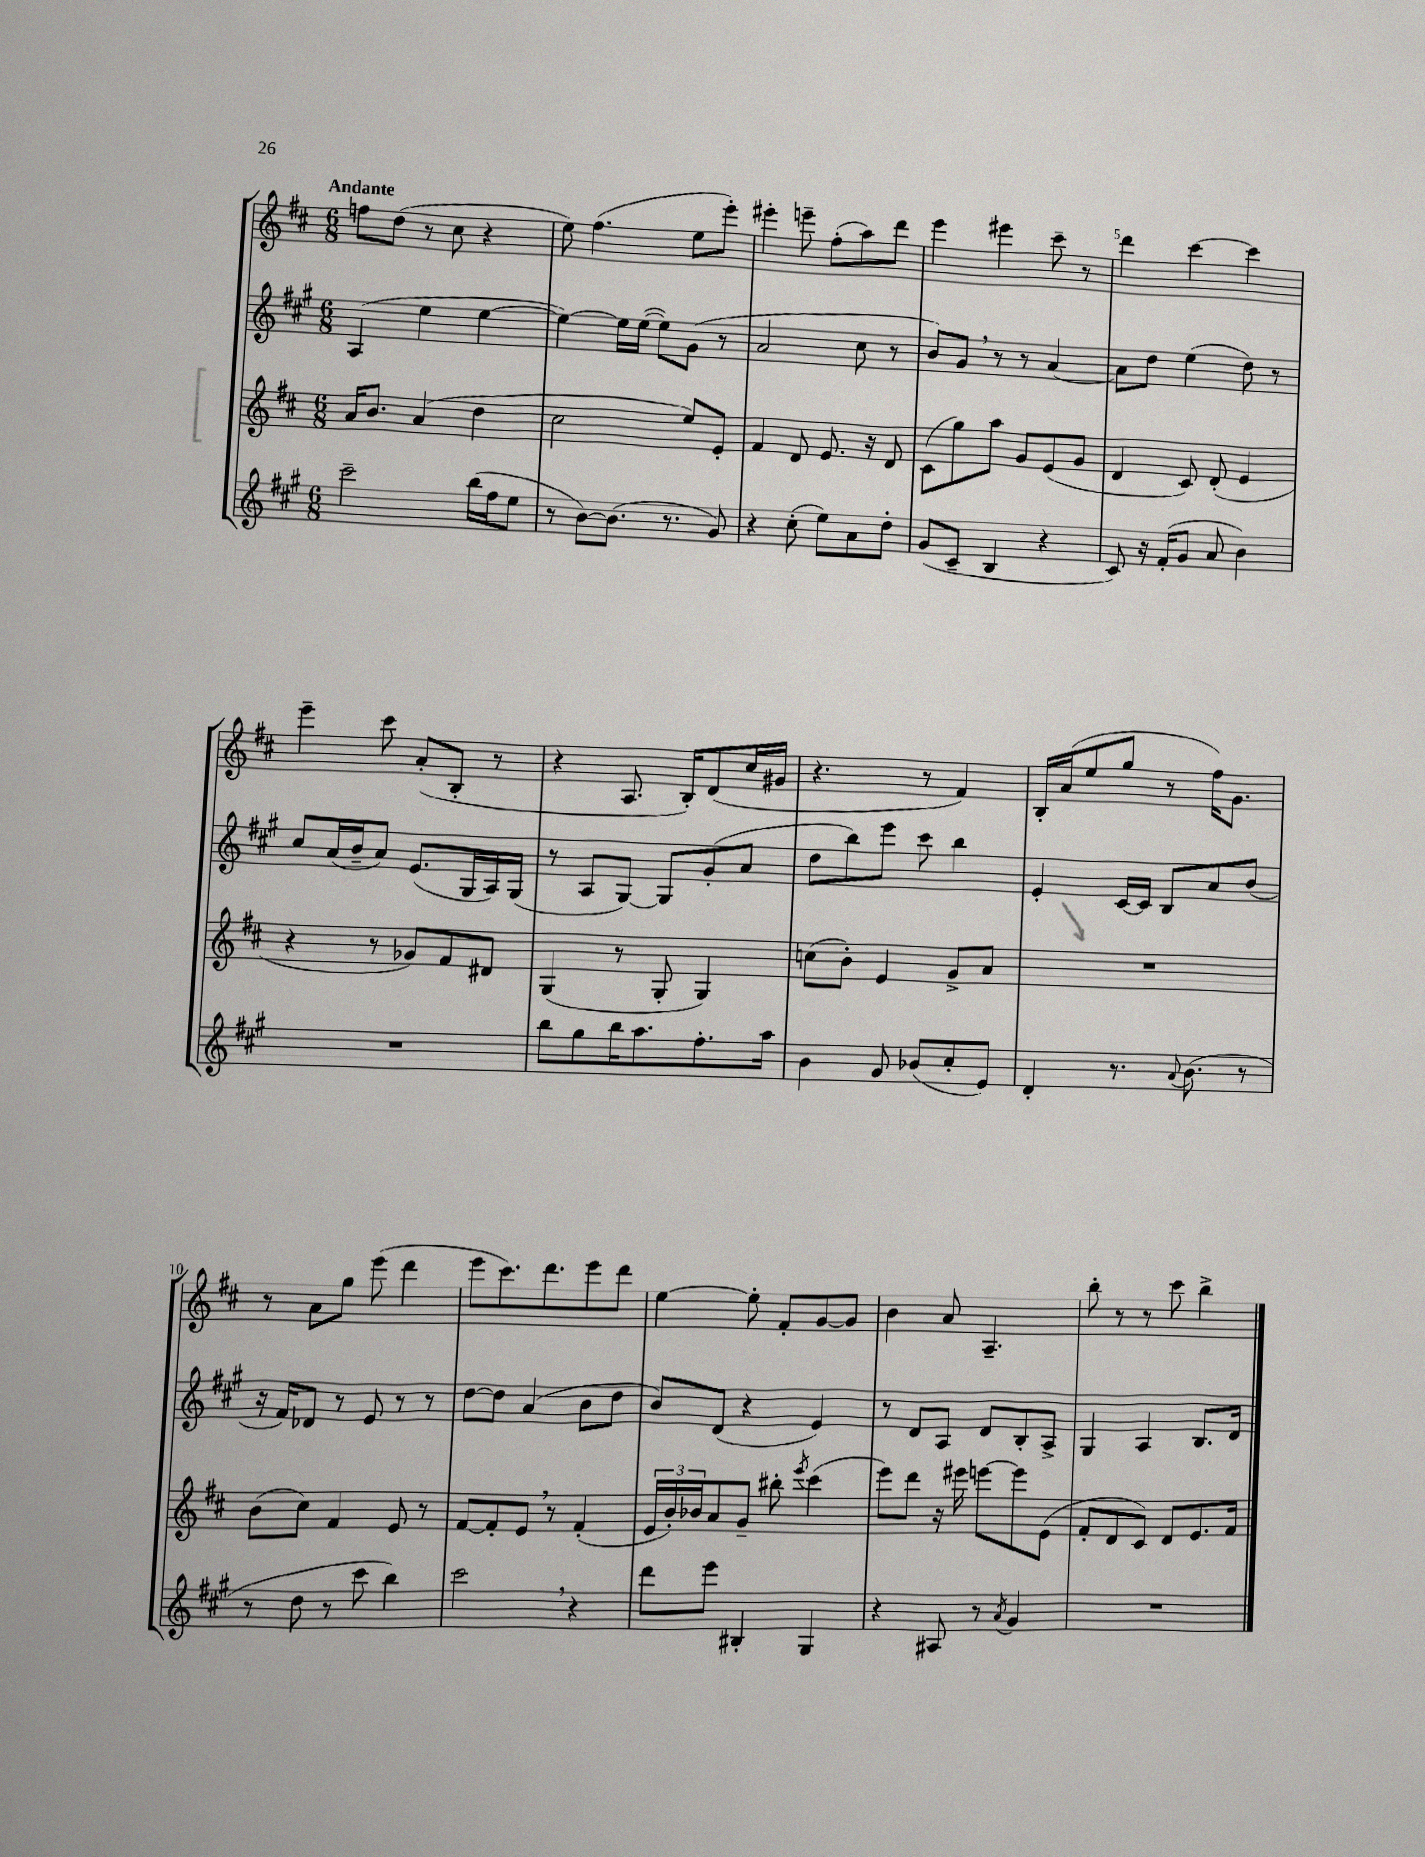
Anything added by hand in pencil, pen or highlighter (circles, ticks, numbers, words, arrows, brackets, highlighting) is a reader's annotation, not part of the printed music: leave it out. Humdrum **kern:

**kern	**kern	**kern	**kern
*staff4	*staff3	*staff2	*staff1
*clefG2	*clefG2	*clefG2	*clefG2
*k[f#c#g#]	*k[f#c#]	*k[f#c#g#]	*k[f#c#]
*M6/8	*M6/8	*M6/8	*M6/8
2ccc#~\	16a/LK	(4A/	8ff\L
.	8.b/J	.	.
.	.	.	(8dd\J
.	(4a/	4ee\	8r
.	.	.	8cc#\
(16bb\LL	4dd\	[4ee\	4r
16ff#\J	.	.	.
8ee\J	.	.	.
=	=	=	=
8r	2cc#\	4ee\_)	8ee\)
[8b\L)	.	.	(4.ff#\
(8.b\]J	.	16ee\]LL	.
.	.	([16ee\JJ	.
.	.	8ee\]L)	.
8.r	.	.	.
.	8ee/L)	(8g#\J	8ee\L
8g#/)	8e'/J	8r	8eee'\J)
=	=	=	=
4r	4f#/	2a/	4eee#'\
(8cc#'\	8d/	.	8eee~\
8ee\L)	8.e/	.	(8ff#'\L
8a\	.	8cc#\	8aa\)
.	16r	.	.
8dd'\J	8d/	8r	8ddd\J
=	=	=	=
(8g#/L	(8c#\L	8b/L)	4eee\
8c#~/J	8gg\)	8g#/J	.
4B/	8aa\J	8r	4eee#\
.	8g/L	8r	.
4r	(8e/	[4a/	8ccc#~\
.	8g/J	.	8r
=	=	=	=
8c#/)	4d/	8a\]L	4ddd\
16r	.	8dd\J	.
(16f#'/LK	.	.	.
8g#/J	8c#/)	(4ee\	[4ccc#\
8a/	(8d'/	.	.
4b\)	4e/	8dd\)	4ccc#\]
.	.	8r	.
=	=	=	=
2.r	4r	8cc#/L	4eee~\
.	.	(16a/L	.
.	.	16b~/J	.
.	8r	8a/J)	8ccc#\
.	8g-/L)	(8.e/L	(8a'/L
.	8f#/	.	8B'/J
.	.	16G#/L	.
.	8d#/J	16A/)	8r
.	.	(16G#/JJ	.
=	=	=	=
8bb\L	(4G/	8r	4r
8gg#\	.	8A/L	.
16bb\K	8r	[8G#/J)	8.A/
8.aa\	.	.	.
.	8G'/	8G#/]L	.
.	.	.	16B'/LK)
8.ff#'\	4G/)	(8g#'/	(8d/
.	.	8a/J	16cc#/L
16aa\Jk	.	.	16g#/JJ
=	=	=	=
4b\	(8cc\L	8dd\L	4.r
.	8b'\J)	8bb\)	.
8g#/	4e/	8eee\J	.
(8b-/L	.	8ccc#\	8r
8cc#'/	8g^/L	4bb\	4f#/)
8e/J)	8a/J	.	.
=	=	=	=
4d'/	2.r	4e'/	16B'/LL
.	.	.	(16a/J
.	.	.	8ee/
8.r	.	[16c#/LL	8gg/J
.	.	16c#/]JJ	.
.	.	8B/L	8r
8qqa/	.	.	.
(8.b\	.	.	.
.	.	8a/	16ff#\LK)
.	.	.	8.g\J
8r	.	(8b/J	.
=	=	=	=
8r	(8b\L	16r	8r
.	.	16f#/LK)	.
8dd\	8cc#\J)	8d-/J	8a\L
8r	4f#/	8r	8gg\J
8ccc#\	.	8e/	(8eee\
4bb\)	8e/	8r	4ddd\
.	8r	8r	.
=	=	=	=
2ccc#\	[8f#/L	[8dd\L	8eee\L
.	8f#'/]	8dd\]J	8.ccc#\)
.	8e/J	(4a/	.
.	.	.	8.ddd\
.	8r	.	.
4r	(4f#'/	8b\L	8eee\
.	.	8dd\J	8ddd\J
=	=	=	=
8ddd\L	24e/LL	8b/L)	[4ee\
.	24b'/)	.	.
.	24b-/J	.	.
8eee\J	8a/	(8d/J	.
4B#'/	8g~/J	4r	8ee'\]
.	8bb#'\	.	8f#'/L
.	8qeee/	.	.
4G#/	(4ccc#\	4e/)	[8g/
.	.	.	8g/]J
=	=	=	=
4r	8eee\L)	8r	4b\
.	8ddd\J	8d/L	.
8A#/	16r	8A/J	8a/
.	16eee#\	.	.
8r	[8eee\L	8d/L	4.A~/
8qa/	.	.	.
4g#/	8eee\]	8B'/	.
.	(8e\J	8A^/J	.
=	=	=	=
2.r	8f#'/L	4G#/	8bb'\
.	8d/	.	8r
.	8c#/J)	4A/	8r
.	8d/L	.	8ccc#\
.	8.e/	8.B/L	4bb^\
.	16f#/Jk	16d/Jk	.
==	==	==	==
*-	*-	*-	*-
